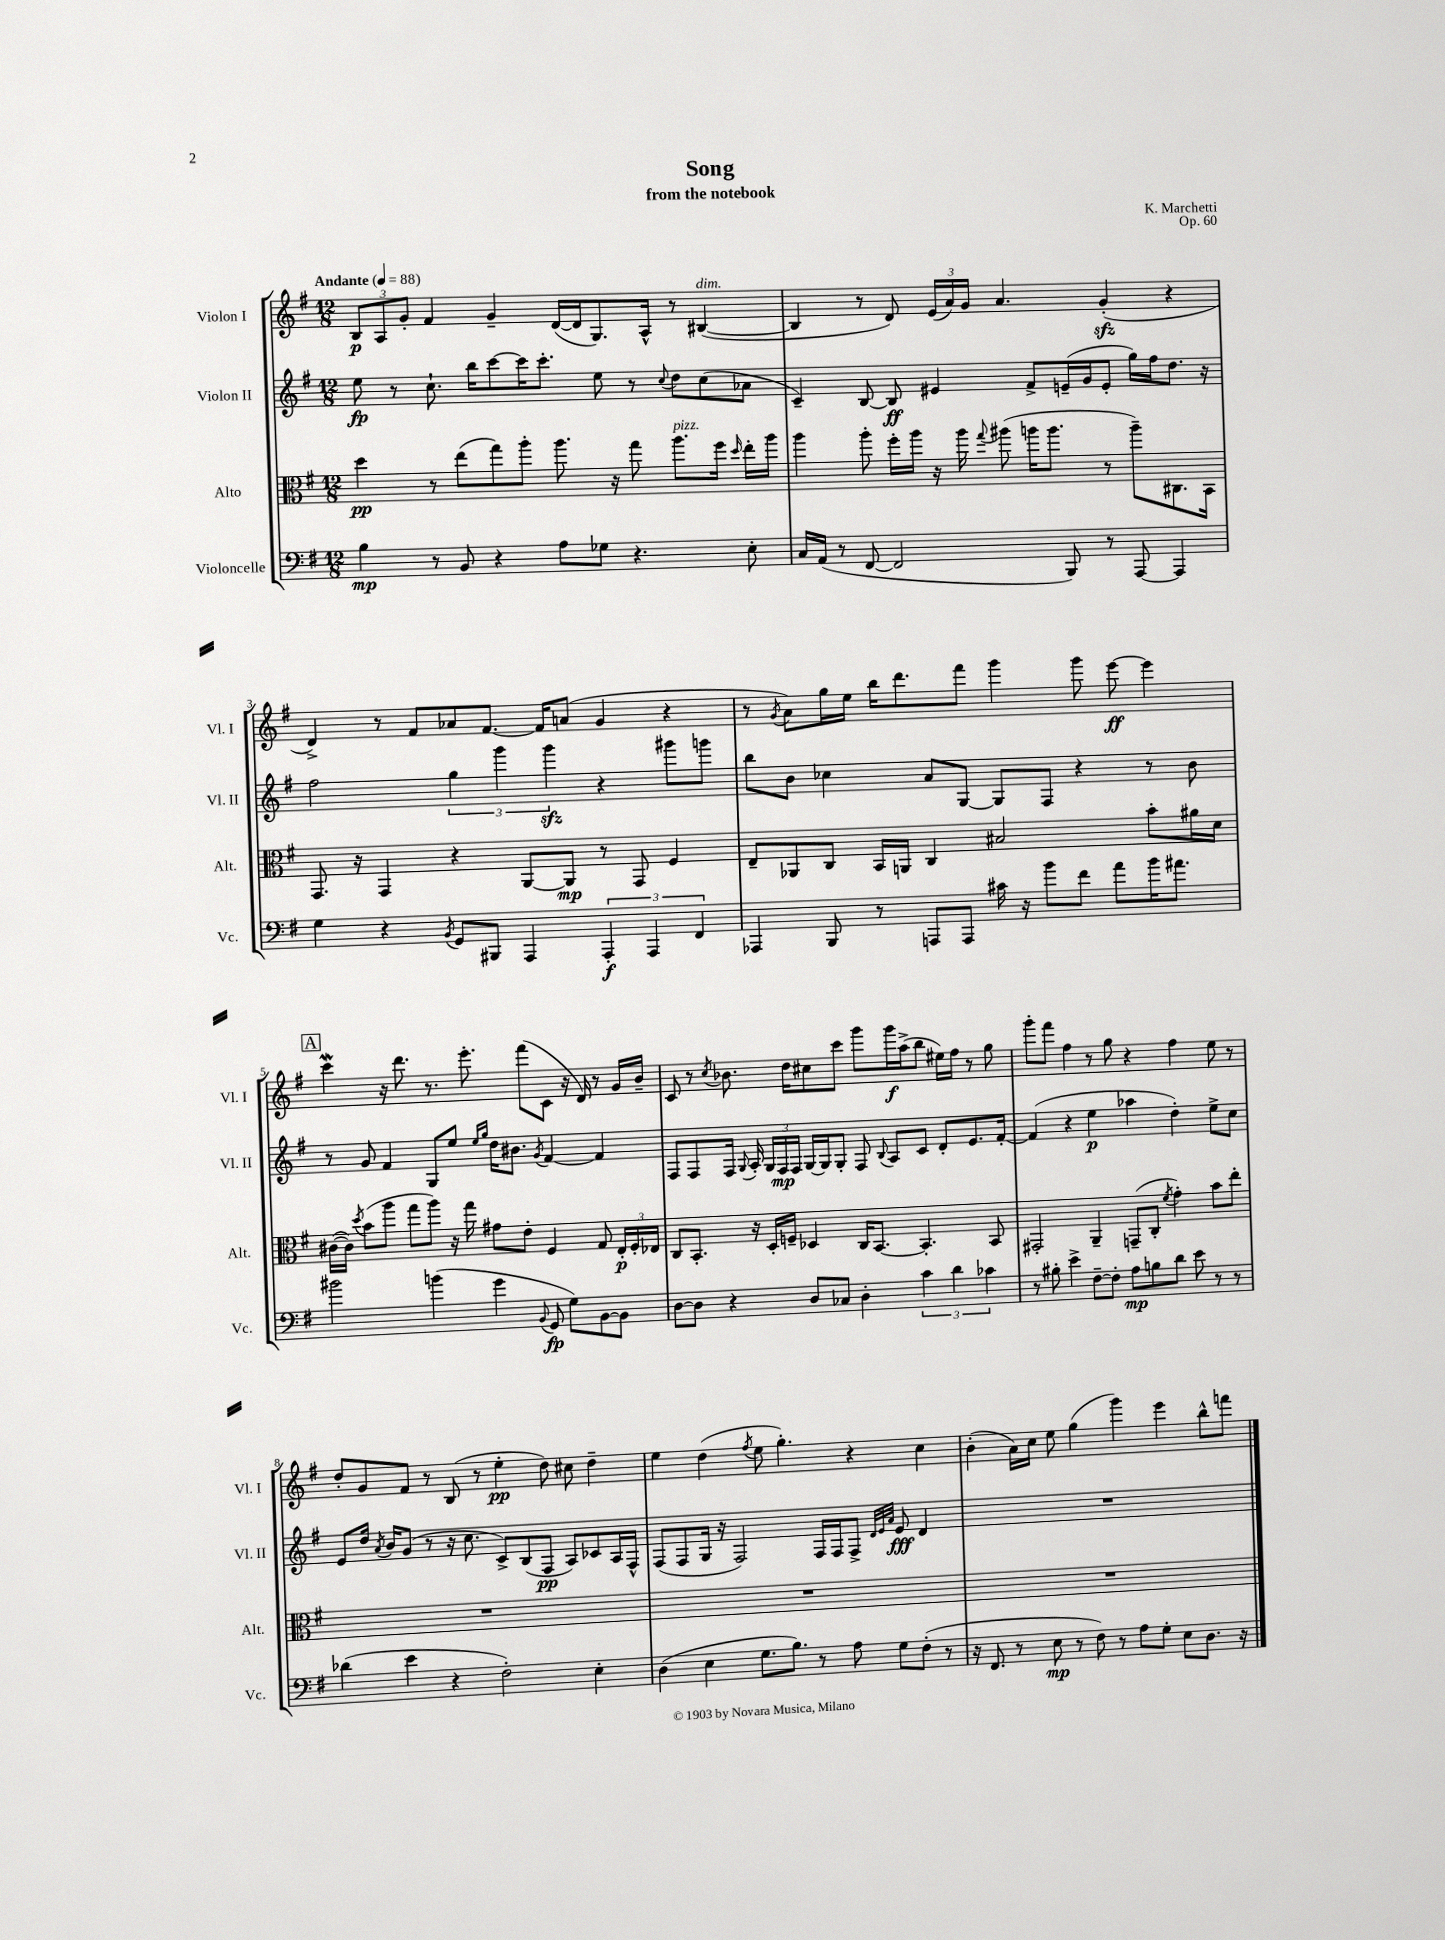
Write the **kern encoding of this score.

**kern	**kern	**kern	**kern
*staff4	*staff3	*staff2	*staff1
*clefF4	*clefC3	*clefG2	*clefG2
*k[f#]	*k[f#]	*k[f#]	*k[f#]
*M12/8	*M12/8	*M12/8	*M12/8
*MM88	*MM88	*MM88	*MM88
4B	4dd	8ee	12B
.	.	.	12A
.	.	8r	.
.	.	.	12g'
8r	8r	8.cc`	4f#
8BB	(8ee	.	.
.	.	16bb	.
4r	8gg)	[8ccc	4g~
.	8aa'	16ccc]	.
.	.	8.ccc'	.
8A	8.aa	.	([16d
.	.	.	16d]
8G-	.	8ee	8.G)
.	16r	.	.
4.r	8gg	8r	.
.	.	.	16A^^
.	.	8qqcc	.
.	8.aa	8dd	8r
.	.	(8cc	([4B#
.	16ff#	.	.
.	16qqdd	.	.
8E'	16ee'	8a-	.
.	16aa	.	.
=	=	=	=
16C	4aa	4c~)	4B#]
(16AA	.	.	.
8r	.	.	.
[8FF#	8aa'	[8B	8r
2FF#]	16ff#'	8B]	8d)
.	16aa	.	.
.	16r	4e#	(24e
.	.	.	24a)
.	16aa	.	.
.	.	.	24g
.	8qqgg	.	.
.	(8aa#	.	4.a
.	16aa	8f#^	.
.	8.aa	.	.
8BBB)	.	(16e~	.
.	.	16g	.
8r	8r	8e'	(4g'
[8AAA	8aa~)	16gg)	.
.	.	16ff#	.
4AAA]	8.C#	8.dd	4r
.	16BB	16r	.
=	=	=	=
4G	8.GG	2ff#	4d^)
.	16r	.	.
4r	4GG	.	8r
.	.	.	8f#
8qBB	.	.	.
8GG	4r	6gg	8a-
8BBB#	.	.	[8.f#
.	.	6ggg	.
4AAA	[8AA	.	.
.	.	.	16f#]
.	.	6ggg	.
.	8AA]	.	(8a
6AAA'	8r	4r	4g
.	8GG	.	.
6AAA	.	.	.
.	4F#	8ggg#	4r
6FF#	.	.	.
.	.	8ggg	.
=	=	=	=
4AAA-	8E~	8bb	8r
.	.	.	8qg
.	8AA-	8b	8a)
8BBB	8C	4cc-	16gg
.	.	.	16ee
8r	16BB	.	16bb
.	16AA	.	8.ddd
8AAA	4C	8a	.
8AAA	.	[8G	8fff#
16c#	2B#	8G]	4ggg
16r	.	.	.
8b	.	8F#	.
8f#	.	4r	8ggg
8a	.	.	[8eee
16b	8b'	8r	4eee]
8.a#	.	.	.
.	16a#	8b	.
.	16d	.	.
=	=	=	=
2b#	([16c#	8r	4ccc
.	16c#])	.	.
.	8qdd	.	.
.	(8b	8g	.
.	8aa	4f#	16r
.	.	.	8.ddd
.	8gg	.	.
(4b	8aa)	8G	8.r
.	16r	8ee	.
.	16gg	.	8.eee'
.	.	16qqee	.
.	.	16qqgg	.
4g	8g#	16dd	.
.	.	8.b#	.
.	8e'	.	(8fff#
8qqBB	.	8qg	.
8GG	4F#	[4f#	8c
8G)	.	.	16r
.	.	.	16d)
[8BB	8G	4f#]	8r
8BB]	24E'	.	16g
.	24F#'	.	.
.	.	.	16b~
.	24E-	.	.
=	=	=	=
[8D	8C	8F#	8c
8D]	8.BB'	8F#	8r
.	.	.	8qcc
4r	.	16F#	8.b-
.	.	8qqG	.
.	16r	16A'	.
.	16D'	24G	.
.	.	24F#	.
.	16F~	.	16dd
.	.	24F#	.
8D	4D-	[16G	8cc#
.	.	16G]	.
8C-	.	8G'	8ccc
4D'	16C	8F#	8ggg
.	[8.BB	.	.
.	.	8qqB	.
.	.	8A	16ggg
.	.	.	(16aa^
6c	4.BB']	8c	8bb
.	.	8d'	16ee#)
6d	.	.	.
.	.	.	16ff#
.	.	8.e	8r
6c-	.	.	.
.	8BB	.	8gg
.	.	[16f#'	.
=	=	=	=
8r	2GG#'	(4f#]	8ggg'
8B#'	.	.	8fff#
4e^	.	4r	4ff#
[8F#~	4AA~	4ee	8r
8F#']	.	.	8gg
8A	(8GG~	4aa-	4r
8B	8C'	.	.
.	8qf#	.	.
8d	4g')	4dd')	4ff#
8e	.	.	.
8r	8b	8ee^	8ee
8r	8ee'	8cc	8r
=	=	=	=
(4d-	1.r	8e	8dd'
.	.	16dd	8g
.	.	8qa	.
.	.	16b	.
4e	.	(8g	8f#
.	.	8r	8r
4r	.	16r	(8B
.	.	8.cc	.
.	.	.	8r
2F#')	.	8c^)	4ee'
.	.	(8B	.
.	.	8F#	8dd)
.	.	8A)	8cc#
4E'	.	8c-	4dd~
.	.	16A	.
.	.	16F#^^	.
=	=	=	=
(4D	1.r	(8F#	4ee
.	.	8F#	.
4E	.	16G	(4dd
.	.	16r	.
.	.	2F#)	.
.	.	.	8qff#
8.G	.	.	8ee
.	.	.	4.gg')
8.B)	.	.	.
8r	.	16F#	.
.	.	16F#	.
8A	.	8F#^	4r
.	.	32qqd	.
.	.	32qqe	.
.	.	32qqa	.
8G	.	8e	.
(8F#'	.	4d	4cc
8r	.	.	.
=	=	=	=
16r	1.r	1.r	(4b'
8.FF#	.	.	.
8r	.	.	16a)
.	.	.	16cc
8E	.	.	8ee
8r	.	.	(4gg
8F#)	.	.	.
8r	.	.	4ggg)
8A	.	.	.
8G'	.	.	4eee
8E	.	.	.
8.D	.	.	8bb^^
.	.	.	8fff
16r	.	.	.
==	==	==	==
*-	*-	*-	*-
